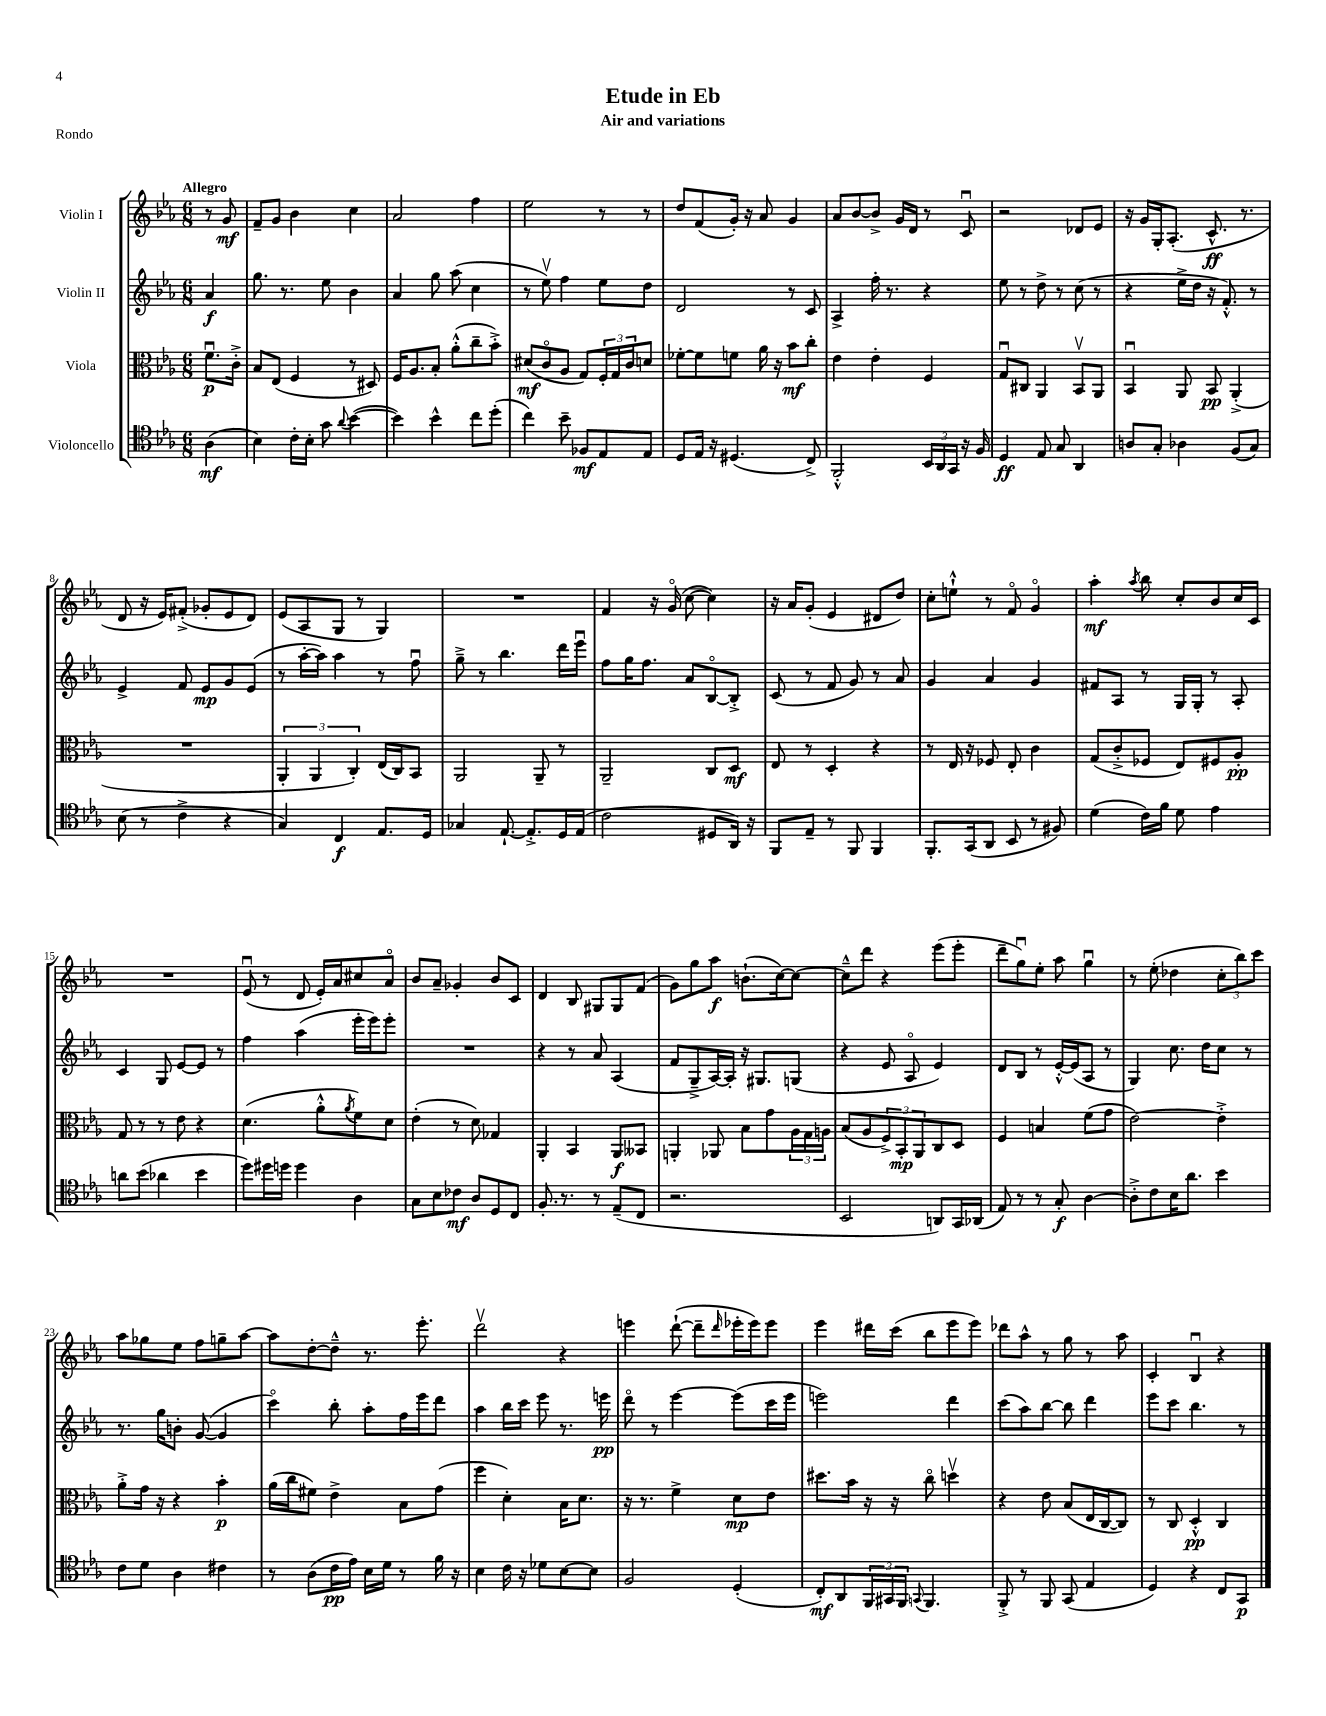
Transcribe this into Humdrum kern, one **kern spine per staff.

**kern	**dynam	**kern	**dynam	**kern	**dynam	**kern	**dynam
*part4	*part4	*part3	*part3	*part2	*part2	*part1	*part1
*staff4	*staff4	*staff3	*staff3	*staff2	*staff2	*staff1	*staff1
*I"Violoncello	*	*I"Viola	*	*I"Violin II	*	*I"Violin I	*
*clefC4	*	*clefC3	*	*clefG2	*	*clefG2	*
*k[b-e-a-]	*	*k[b-e-a-]	*	*k[b-e-a-]	*	*k[b-e-a-]	*
*M6/8	*	*M6/8	*	*M6/8	*	*M6/8	*
=	=	=	=	=	=	=	=
!	!	!	!	!	!	!LO:TX:a:B:t=Allegro	!
(4A-\	mf	8.fu\L	p	4a-/	f	8r	.
.	.	.	.	.	.	8g/	mf
.	.	16c'^\Jk	.	.	.	.	.
=1	=1	=1	=1	=1	=1	=1	=1
4B-\)	.	8B-/L	.	8.gg\	.	8f~/L	.
.	.	(8E-/J	.	.	.	8g/J	.
.	.	.	.	8.r	.	.	.
16c'\LL	.	4F/	.	.	.	4b-\	.
16B-'\JJ	.	.	.	.	.	.	.
8g\	.	.	.	8ee-\	.	.	.
8qqa-/	.	.	.	.	.	.	.
([4b-\	.	8r	.	4b-\	.	4cc\	.
.	.	8D#X/)	.	.	.	.	.
=2	=2	=2	=2	=2	=2	=2	=2
4b-\])	.	16F/KL	.	4a-/	.	2a-/	.
.	.	8.A-/	.	.	.	.	.
4b-^^\	.	8B-'/J	.	8gg\	.	.	.
.	.	(8a-'^^\L	.	(8aa-\	.	.	.
8cc\L	.	8cc~\	.	4cc\	.	4ff\	.
(8dd'\J	.	8b-'^\J)	.	.	.	.	.
=3	=3	=3	=3	=3	=3	=3	=3
4cc\)	.	(8d#X/L	mf	8r	.	2ee-\	.
.	.	8c/	.	8ee-v\)	.	.	.
8b-~\	.	8A-/J	.	4ff\	.	.	.
8F-X/L	mf	8G/L)	.	.	.	.	.
8E-/	.	24F'/L	.	8ee-\L	.	8r	.
.	.	24G/	.	.	.	.	.
.	.	24c/J	.	.	.	.	.
8E-/J	.	8dn/J	.	8dd\J	.	8r	.
=4	=4	=4	=4	=4	=4	=4	=4
8D/L	.	[8f-X'\L	.	2d/	.	8dd/L	.
16E-/Jk	.	8f-\]	.	.	.	(8f/	.
16r	.	.	.	.	.	.	.
(4.D#X/	.	8fn\J	.	.	.	16g'/Jk)	.
.	.	.	.	.	.	16r	.
.	.	16a-\	.	.	.	8a-/	.
.	.	16r	.	.	.	.	.
.	.	8b-\L	mf	8r	.	4g/	.
8C^/)	.	8cc'\J	.	8c/	.	.	.
=5	=5	=5	=5	=5	=5	=5	=5
2FF'^^/	.	4e-\	.	4A-^/	.	8a-/L	.
.	.	.	.	.	.	[8b-/	.
.	.	4e-'\	.	16ff'\	.	8b-^/J]	.
.	.	.	.	8.r	.	.	.
.	.	.	.	.	.	16g/LL	.
.	.	.	.	.	.	16d/JJ	.
24BB-/LL	.	4F/	.	4r	.	8r	.
24AA-/	.	.	.	.	.	.	.
24GG/JJ	.	.	.	.	.	.	.
16r	.	.	.	.	.	8cu/	.
16F/	.	.	.	.	.	.	.
=6	=6	=6	=6	=6	=6	=6	=6
4D/	ff	8Gu/L	.	8ee-\	.	2r	.
.	.	8C#X/J	.	8r	.	.	.
8E-/	.	4AA-/	.	8dd^\	.	.	.
8G/	.	.	.	8r	.	.	.
4AA-/	.	8BB-v/L	.	(8cc\	.	8d-X/L	.
.	.	8AA-/J	.	8r	.	8e-/J	.
=7	=7	=7	=7	=7	=7	=7	=7
8An/L	.	4BB-u/	.	4r	.	16r	.
.	.	.	.	.	.	16g/LL	.
8G'/J	.	.	.	.	.	16G'/J	.
.	.	.	.	.	.	(8.A-'/J	.
4A-X\	.	8AA-/	.	16ee-^\LL	.	.	.
.	.	.	.	16dd\JJ	.	.	.
.	.	8BB-/	pp	16r	.	8.c^^/	ff
.	.	.	.	8.f'^^/)	.	.	.
(8F/L	.	(4AA-'^/	.	.	.	.	.
.	.	.	.	.	.	8.r	.
8G/J)	.	.	.	8r	.	.	.
!!LO:LB:g=z
=8	=8	=8	=8	=8	=8	=8	=8
(8B-\	.	2.r	.	4e-^/	.	8d/	.
8r	.	.	.	.	.	16r	.
.	.	.	.	.	.	16e-/KL)	.
4c^\	.	.	.	8f/	.	(8f#X'^/J	.
.	.	.	.	8e-/L	mp	8g-X'/L	.
4r	.	.	.	8g/	.	8e-/	.
.	.	.	.	(8e-/J	.	8d/J)	.
=9	=9	=9	=9	=9	=9	=9	=9
4G/)	.	6AA-'/	.	8r	.	(8e-/L	.
.	.	.	.	[16aa-'\LL	.	8A-/	.
.	.	6AA-/	.	.	.	.	.
.	.	.	.	16aa-\JJ])	.	.	.
4C/	f	.	.	4aa-\	.	8G/J	.
.	.	6C'/)	.	.	.	.	.
.	.	.	.	.	.	8r	.
8.E-/L	.	(16E-/LL	.	8r	.	4G/)	.
.	.	16C/J)	.	.	.	.	.
.	.	8BB-/J	.	8ffu\	.	.	.
16D/Jk	.	.	.	.	.	.	.
=10	=10	=10	=10	=10	=10	=10	=10
4G-X/	.	2AA-/	.	8gg~^\	.	2.r	.
.	.	.	.	8r	.	.	.
[8.E-`/	.	.	.	4.bb-\	.	.	.
8.E-'^/L]	.	.	.	.	.	.	.
.	.	8AA-~/	.	.	.	.	.
16D/L	.	8r	.	16ddd\LL	.	.	.
(16E-/JJ	.	.	.	16eee-u\JJ	.	.	.
=11	=11	=11	=11	=11	=11	=11	=11
2c\	.	2AA-~/	.	8ff\L	.	4f/	.
.	.	.	.	16gg\K	.	.	.
.	.	.	.	8.ff\J	.	.	.
.	.	.	.	.	.	16r	.
.	.	.	.	.	.	(16g/	.
.	.	.	.	8a-/L	.	[8cc\	.
8D#X/L	.	8C/L	.	[8B-/	.	4cc\])	.
16AA-/Jk)	.	8D/J	mf	8B-'^/J]	.	.	.
16r	.	.	.	.	.	.	.
=12	=12	=12	=12	=12	=12	=12	=12
8FF/L	.	8E-/	.	(8c/	.	16r	.
.	.	.	.	.	.	16a-/KL	.
8E-~/J	.	8r	.	8r	.	(8g'/J	.
8r	.	4D'/	.	8f/	.	4e-/	.
8FF/	.	.	.	8g/)	.	.	.
4FF/	.	4r	.	8r	.	8d#X/L	.
.	.	.	.	8a-/	.	8dd/J)	.
=13	=13	=13	=13	=13	=13	=13	=13
8.FF'/L	.	8r	.	4g/	.	8cc'\L	.
.	.	16E-/	.	.	.	8een`^^\J	.
(16GG/k	.	16r	.	.	.	.	.
8AA-/J	.	8F-X/	.	4a-/	.	8r	.
8BB-/	.	8E-'/	.	.	.	8f/	.
8r	.	4c\	.	4g/	.	4g/	.
8F#X/)	.	.	.	.	.	.	.
=14	=14	=14	=14	=14	=14	=14	=14
(4d\	.	(8G/L	.	8f#X/L	.	4aa-'\	mf
.	.	8c'^/	.	8A-/J	.	.	.
.	.	.	.	.	.	8qaa-/	.
16c\LL)	.	8F-X/J	.	8r	.	8bb-\	.
16f\JJ	.	.	.	.	.	.	.
8d\	.	8E-/L)	.	16G/LL	.	8cc'/L	.
.	.	.	.	16G'/JJ	.	.	.
4e-\	.	8F#X/	.	8r	.	8b-/	.
.	.	8A-'/J	pp	8A-'/	.	16cc/L	.
.	.	.	.	.	.	16c/JJ	.
!!LO:LB:g=z
=15	=15	=15	=15	=15	=15	=15	=15
8an\L	.	8G/	.	4c/	.	2.r	.
(8b-\J	.	8r	.	.	.	.	.
4a-X\	.	8r	.	8G/	.	.	.
.	.	8e-\	.	[8e-/L	.	.	.
4b-\	.	4r	.	8e-/J]	.	.	.
.	.	.	.	8r	.	.	.
=16	=16	=16	=16	=16	=16	=16	=16
8dd\L)	.	(4.d\	.	4ff\	.	(8e-u/	.
16dd#X\L	.	.	.	.	.	8r	.
16ddn\JJ	.	.	.	.	.	.	.
4dd\	.	.	.	(4aa-\	.	8d/	.
.	.	8a-'^^\L	.	.	.	16e-'/LL)	.
.	.	.	.	.	.	16a-/J	.
.	.	8qa-/	.	.	.	.	.
4A-\	.	8f\)	.	16eee-'\LL	.	8cc#X/	.
.	.	.	.	16eee-\J)	.	.	.
.	.	8d\J	.	8eee-'\J	.	8a-/J	.
=17	=17	=17	=17	=17	=17	=17	=17
8G\L	.	(4e-'\	.	2.r	.	8b-/L	.
8B-\	.	.	.	.	.	8a-~/J	.
8c-X\J	mf	8r	.	.	.	4g-X'/	.
8A-/L	.	8d\)	.	.	.	.	.
8D/	.	4G-X/	.	.	.	8b-/L	.
8C/J	.	.	.	.	.	8c/J	.
=18	=18	=18	=18	=18	=18	=18	=18
8.F'/	.	4AA-'/	.	4r	.	4d/	.
8.r	.	.	.	.	.	.	.
.	.	4BB-/	.	8r	.	8B-/	.
8r	.	.	.	8a-/	.	8G#X/L	.
(8E-~/L	.	8AA-/L	f	(4A-/	.	8G#/	.
8C/J	.	8BB--X/J	.	.	.	(8f/J	.
=19	=19	=19	=19	=19	=19	=19	=19
2.r	.	4AAn'/	.	8f/L	.	8g\L)	.
.	.	.	.	8G~^/	.	8gg\	.
.	.	8AA-X/	.	[16A-/L)	.	8aa-\J	f
.	.	.	.	16A-'/JJ]	.	.	.
.	.	8B-\L	.	16r	.	(8.bn`\L	.
.	.	.	.	8.G#X/L	.	.	.
.	.	8g\	.	.	.	.	.
.	.	.	.	.	.	[16cc\k)	.
.	.	24A-\L	.	(8Gn/J	.	8cc\J_	.
.	.	24G\	.	.	.	.	.
.	.	24An\JJ	.	.	.	.	.
=20	=20	=20	=20	=20	=20	=20	=20
2BB-/	.	(8B-/L	.	4r	.	8cc~^^\L]	.
.	.	8A-/	.	.	.	8ddd\J	.
.	.	12F^/)	.	8e-/	.	4r	.
.	.	12BB-'/	mp	.	.	.	.
.	.	.	.	8A-/	.	.	.
.	.	12AA-/	.	.	.	.	.
8AAn/L)	.	8C/	.	4e-/)	.	(8eee-\L	.
16GG/L	.	8D/J	.	.	.	8eee-'\J	.
(16AA-X/JJ	.	.	.	.	.	.	.
=21	=21	=21	=21	=21	=21	=21	=21
8E-/)	.	4F/	.	8d/L	.	8ddd~\L	.
8r	.	.	.	8B-/J	.	8ggu\)	.
8r	.	4Bn/	.	8r	.	8ee-'\J	.
8G'/	f	.	.	[16e-'^^/LL	.	8aa-\	.
.	.	.	.	(16e-/J]	.	.	.
[4A-\	.	(8f\L	.	8A-/J	.	4ggu\	.
.	.	8g\J	.	8r	.	.	.
=22	=22	=22	=22	=22	=22	=22	=22
8A-'^\L]	.	[2e-\)	.	4G/)	.	8r	.
8c\	.	.	.	.	.	(8ee-'\	.
16B-\K	.	.	.	8.cc\	.	4dd-X\	.
8.a-\J	.	.	.	.	.	.	.
.	.	.	.	16dd\KL	.	.	.
4b-\	.	4e-'^\]	.	8cc\J	.	12cc'\L	.
.	.	.	.	.	.	12bb-\)	.
.	.	.	.	8r	.	.	.
.	.	.	.	.	.	12ccc\J	.
!!LO:LB:g=z
=23	=23	=23	=23	=23	=23	=23	=23
8c\L	.	8a-'^\L	.	8.r	.	8aa-\L	.
8d\J	.	16g\Jk	.	.	.	8gg-X\	.
.	.	16r	.	16gg\KL	.	.	.
4A-\	.	4r	.	8bn'\J	.	8ee-\J	.
.	.	.	.	([8g/	.	8ff\L	.
4c#X\	.	4b-'\	p	4g/]	.	8ggn~\	.
.	.	.	.	.	.	[8aa-\J	.
=24	=24	=24	=24	=24	=24	=24	=24
8r	.	(16a-\LL	.	4ccc\)	.	8aa-\L]	.
.	.	16cc\J	.	.	.	.	.
(8A-\L	.	8f#X\J)	.	.	.	[8dd'\	.
16c\L	pp	4e-^\	.	8bb-'\	.	8dd~^^\J]	.
16e-\JJ)	.	.	.	.	.	.	.
16B-\LL	.	.	.	8aa-'\L	.	8.r	.
16d\JJ	.	.	.	.	.	.	.
8r	.	8B-\L	.	16ff\L	.	.	.
.	.	.	.	16eee-\J	.	8.eee-'\	.
16f\	.	(8g\J	.	8ddd\J	.	.	.
16r	.	.	.	.	.	.	.
=25	=25	=25	=25	=25	=25	=25	=25
4B-\	.	4ff\	.	4aa-\	.	2dddv\	.
16c\	.	4d'\)	.	16bb-\LL	.	.	.
16r	.	.	.	16ccc\JJ	.	.	.
8d-X\L	.	.	.	8eee-\	.	.	.
[8B-\	.	16B-\KL	.	8.r	.	4r	.
.	.	8.d\J	.	.	.	.	.
8B-\J]	.	.	.	.	.	.	.
.	.	.	.	16eeen\	pp	.	.
=26	=26	=26	=26	=26	=26	=26	=26
2F/	.	16r	.	8ddd\	.	4eeen\	.
.	.	8.r	.	.	.	.	.
.	.	.	.	8r	.	.	.
.	.	4f^\	.	[4eee-\	.	([8ddd`\	.
.	.	.	.	.	.	8ddd~\L]	.
.	.	.	.	.	.	16qqddd/	.
(4D'/	.	8d\L	mp	(8eee-\L]	.	16eee-X'\L	.
.	.	.	.	.	.	16eee-\J)	.
.	.	8e-\J	.	16ccc\L	.	8eee-\J	.
.	.	.	.	16eee-\JJ	.	.	.
=27	=27	=27	=27	=27	=27	=27	=27
8C'/L)	mf	8.dd#X\L	.	2eeen\)	.	4eee-\	.
8AA-/	.	.	.	.	.	.	.
.	.	16b-\Jk	.	.	.	.	.
24FF/L	.	16r	.	.	.	16ddd#X\LL	.
24GG#X/	.	.	.	.	.	.	.
.	.	16r	.	.	.	(16ccc\JJ	.
24FF/JJ	.	.	.	.	.	.	.
8qqGGn/	.	.	.	.	.	.	.
4.FF/	.	8cc\	.	.	.	8bb-\L	.
.	.	4ddnv\	.	4ddd\	.	8eee-\	.
.	.	.	.	.	.	8eee-\J)	.
=28	=28	=28	=28	=28	=28	=28	=28
8FF'^/	.	4r	.	(8ccc\L	.	8ddd-X\L	.
8r	.	.	.	8aa-\)	.	8aa-^^\J	.
8FF/	.	8e-\	.	[8bb-\J	.	8r	.
(8GG/	.	(8B-/L	.	8bb-\]	.	8gg\	.
4E-/	.	16E-/L	.	4ddd\	.	8r	.
.	.	[16C/J	.	.	.	.	.
.	.	8C/J])	.	.	.	8aa-\	.
=29	=29	=29	=29	=29	=29	=29	=29
4D/)	.	8r	.	8eee-\L	.	4c'/	.
.	.	8C/	.	8ccc\J	.	.	.
4r	.	4D'^^/	pp	4.bb-\	.	4B-u/	.
8C/L	.	4C/	.	.	.	4r	.
8GG/J	p	.	.	8r	.	.	.
==	==	==	==	==	==	==	==
*-	*-	*-	*-	*-	*-	*-	*-
